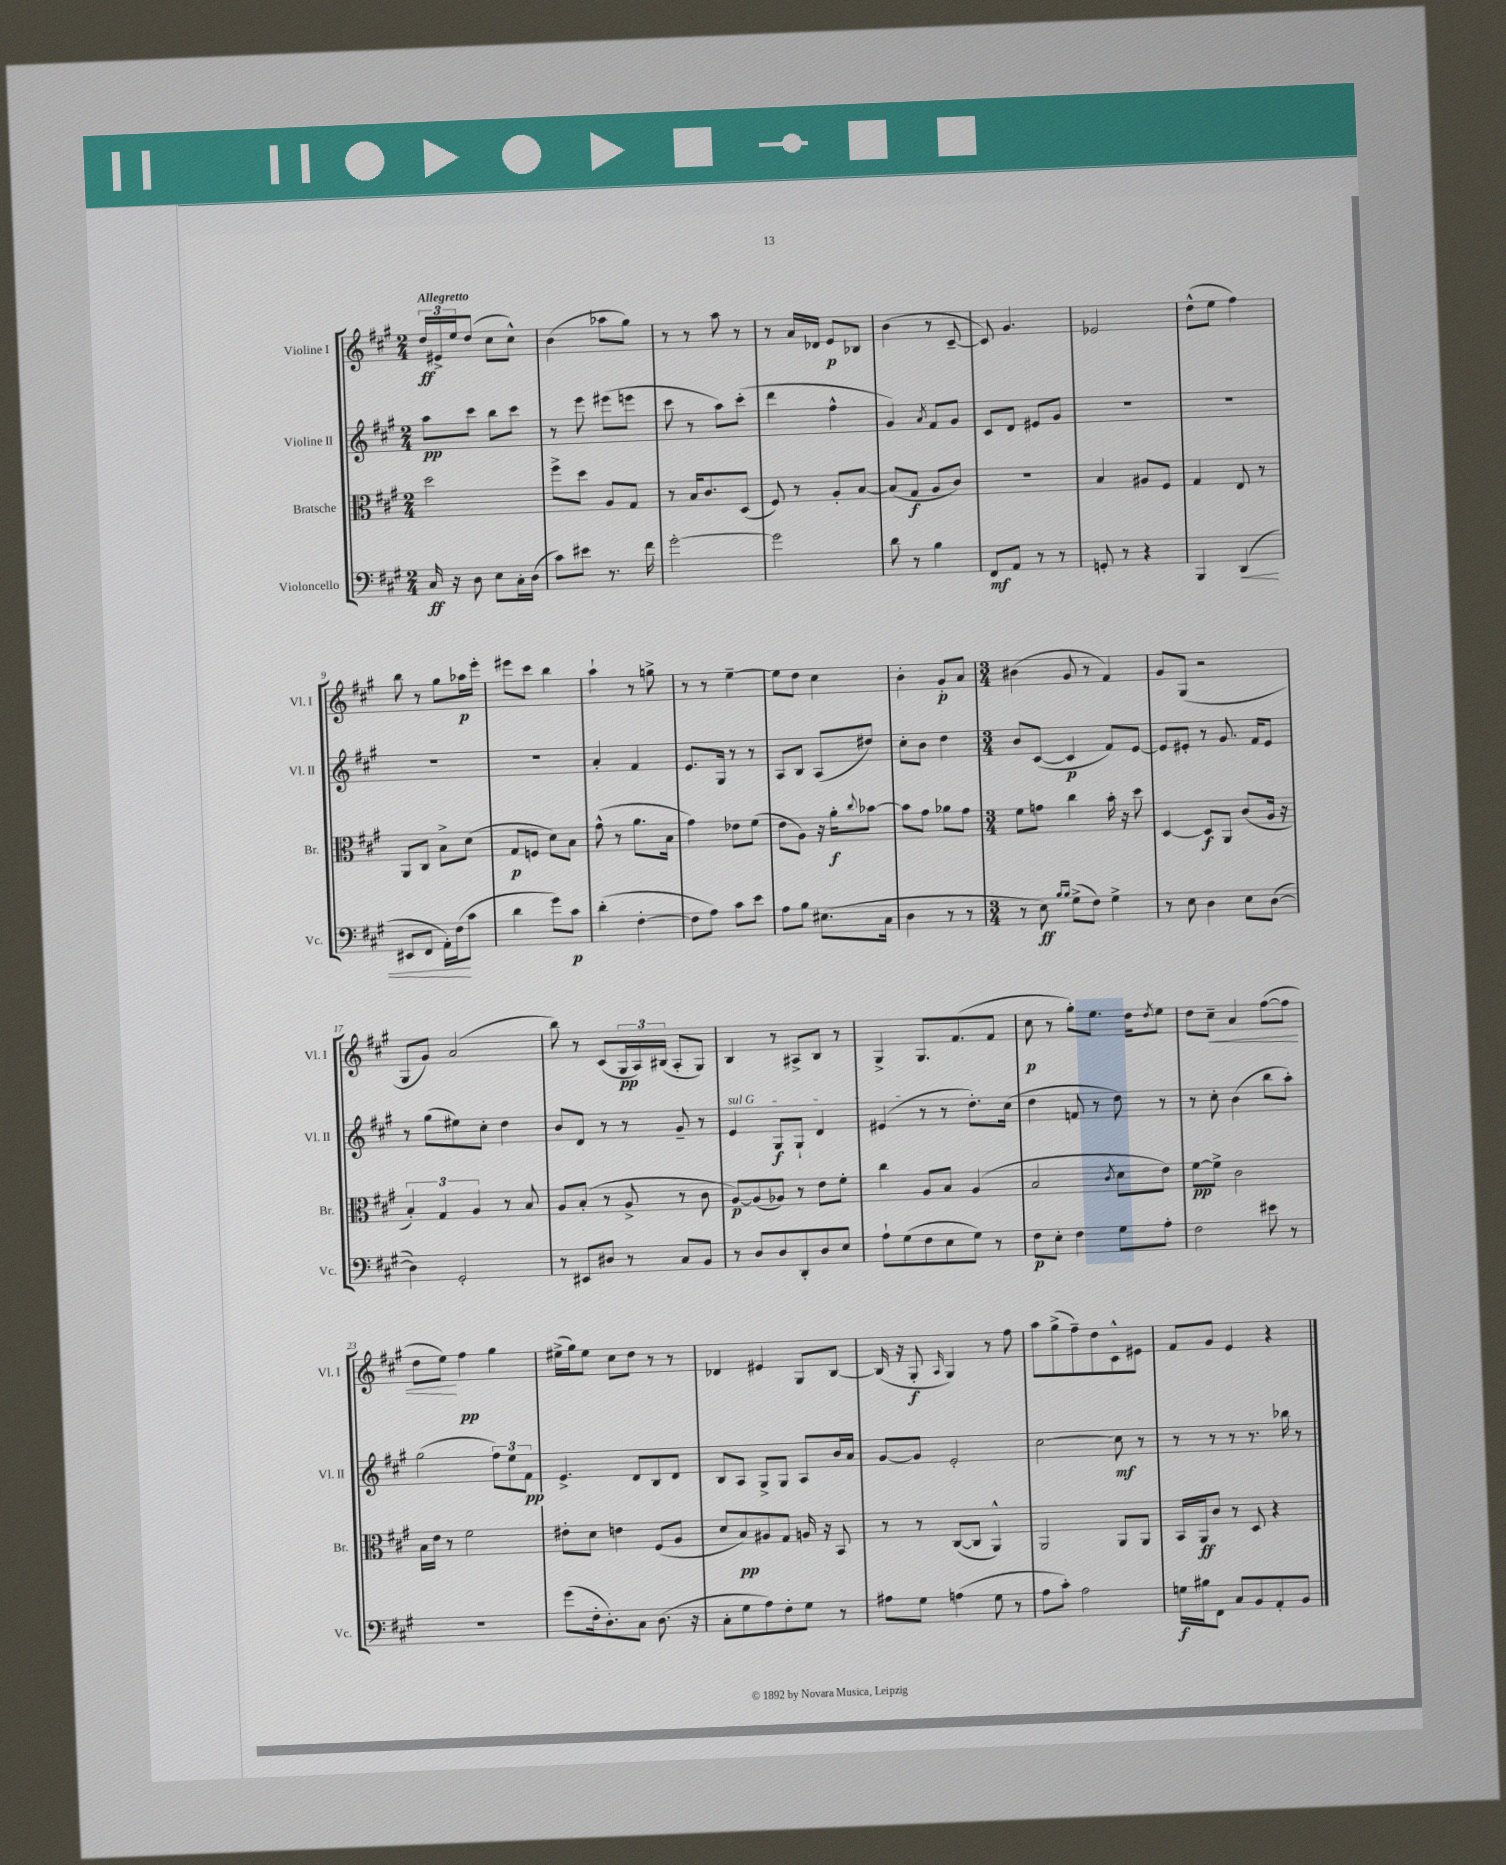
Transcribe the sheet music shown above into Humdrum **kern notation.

**kern	**kern	**kern	**kern
*staff4	*staff3	*staff2	*staff1
*clefF4	*clefC3	*clefG2	*clefG2
*k[f#c#g#]	*k[f#c#g#]	*k[f#c#g#]	*k[f#c#g#]
*M2/4	*M2/4	*M2/4	*M2/4
16C#/	2dd\	8aa\L	24dd/LL
.	.	.	24e#^/
16r	.	.	.
.	.	.	24ee/J
8D\	.	8ccc#\J	(8dd/J
8E\L	.	8bb\L	8cc#\L
16C#'\L	.	8ccc#\J	8cc#^^\J)
(16D\JJ	.	.	.
=	=	=	=
8c#\L)	8ff#^\L	8r	(4b\
8e#\J	8dd\J	8eee\	.
8.r	8A/L	(8eee#\L	8aa-\L
.	8G#/J	8eee\J	8gg#\J)
16f#\	.	.	.
=	=	=	=
[2g#'\	8r	8ccc#\	8r
.	16B/LK	8r	8r
.	8.c#/	.	.
.	.	8aa\L)	8aa\
.	(8D/J	(8ccc#'\J	8r
=	=	=	=
2g#\]	8F#/)	4ddd\	8r
.	8r	.	16a/LL
.	.	.	16d-/JJ
.	8A'/L	4ff#^^\	8e/L
.	[8B/J	.	8B-/J
=	=	=	=
8d\	(8B/]L	4g#/)	(4b\
8r	8G#/J	.	.
.	.	8qa/	.
4B\	8A/L	8f#/L	8r
.	8c#/J)	8g#/J	[8c#~/
=	=	=	=
8FF#/L	2r	8c#/L	8c#/])
8AA/J	.	8d/J	4.g#/
8r	.	8e#/L	.
8r	.	8g#/J	.
=	=	=	=
8GG'/	4B/	2r	2e-/
8r	.	.	.
4r	8A#/L	.	.
.	8F#/J	.	.
=	=	=	=
4BBB/	4G#/	2r	(8dd^^\L
.	.	.	8ee\J
(4DD/	8E/	.	4ff#\)
.	8r	.	.
=	=	=	=
8EE#/L	8AA/L	2r	8bb\
8FF#/J	8C#/J	.	8r
16AA'\LL)	8B^\L	.	8gg#\L
(16F#\J	.	.	.
8c#\J	(8d\J	.	16aa-\L
.	.	.	16eee'\JJ
=	=	=	=
4d\	8G#/L	2r	8eee#\L
.	8F/J	.	8ccc#\J
8g#\L)	8d\L)	.	4bb\
8c#\J	8B\J	.	.
=	=	=	=
(4d'\	(8g#^^\	4a'/	4aa`\
.	8r	.	.
[4F#'\	8.a\L	4f#/	8r
.	.	.	8gg^\
.	16B\Jk	.	.
=	=	=	=
8F#\]L	4g#\)	8.e/L	8r
8A\J)	.	.	8r
.	.	16G#/Jk	.
8c#\L	8e-\L	8r	[4ee~\
8e\J	(8f#\J	8r	.
=	=	=	=
8A\L	8e\L	8A/L	8ee\]L
8B\J	8A\J)	8B/J	8dd\J
(8.E#\L	16r	(8A/L	4cc#\
.	16a'\LK	.	.
.	8qqcc#/	.	.
.	[8b-\J	8dd#/J)	.
16C#\Jk	.	.	.
=	=	=	=
4D\	8b-\]L	8cc#'\L	4b'\
.	8g#\J	8b\J	.
8r	8a-\L	4dd\	8g#'/L
8r	8g#\J	.	8a/J
=	=	=	=
*M3/4	*M3/4	*M3/4	*M3/4
8r	8f#\L	8b/L	(4b#\
8E\)	8g\J	([8c#/J	.
16qqB/LL	.	.	.
16qqB/JJ	.	.	.
(8G#^\L	4cc#\	4c#/]	8g#/
8F#\J)	.	.	8r
4G#^\	16b'\	8f#/L)	4f#/)
.	16r	.	.
.	8dd\	[8e/J	.
=	=	=	=
8r	[4D/	8e/]L	8g#/L
8E\	.	8e#'/J	(8G#/J
4D\	8D/]L	8r	2r
.	8AA/J	8.g#/	.
8E\L	(8c#/L	.	.
.	.	16f#/LK	.
([8D\J	16A/Jk	8e#/J	.
.	16r	.	.
=	=	=	=
4D\])	6B'/)	8r	8G#/L
.	.	(8gg#\L	8g#/J)
.	6G#/	.	.
2GG#'/	.	8ee#\)	(2a/
.	6A/	.	.
.	.	8cc#'\J	.
.	8r	4dd\	.
.	8B/	.	.
=	=	=	=
8r	8A/L	8b/L	8bb\)
8EE#/L	(8B'/J	8d/J	8r
8D#/J	8r	8r	(8c#/L
8r	8A^/	8r	24G#/L
.	.	.	24A/)
.	.	.	(24B#/JJ
8C#/L	8r	8g#~/	8A'/L
8BB/J	8c#\	8r	8G#/J)
=	=	=	=
8r	[8A/L)	4e/	4B/
8D/L	(8A/]	.	.
8D/	8A-/J)	8G#/L	8r
8DD'/	8r	8G#`/J	8A#^/L
8D/	8e\L	4d/	8B/J
8E/J	8f#'\J	.	8r
=	=	=	=
8A`\L	4cc#\	(4e#/	4G#^/
(8G#\	.	.	.
8F#\	8A/L	8r	8.G#/L
8E\	8B/J	8r	.
.	.	.	(8.f#/
8G#\J)	(4A/	8.dd'\L)	.
8r	.	.	8f#/J
.	.	(16cc#\Jk	.
=	=	=	=
8F#\L	2B/	4dd\	8cc#\
8E'\J	.	.	8r
4F#\	.	8f/	8gg#'\L)
.	.	8r	8.ee\J
.	8qc#/	.	.
8G#\L	8d\L	8dd\)	.
.	.	.	16dd\LK
.	.	.	8qdd/
8A'\J	8e\J)	8r	8ee\J
=	=	=	=
2F#\	[8f#\L	8r	8dd\L
.	8f#^\]J	8cc#'\	8cc#~\J
.	2c#\	(4b\	4a/
8e#\	.	8bb\L	([8ff#\L
8r	.	8aa'\J)	8ff#\]J
=	=	=	=
2.r	16B\LL	(2gg#\	8dd\L
.	16e\JJ	.	.
.	8r	.	8ee\J)
.	2f#\	.	4ff#\
.	.	12ff#\L)	4gg#\
.	.	12ee\	.
.	.	12f#\J	.
=	=	=	=
(8g#\L	8e#'\L	4.e^/	(16ee#^\LL
.	.	.	16gg#\J)
16F#'\k	8d\J	.	8ee#\J
8.D'\)	.	.	.
.	4e\	.	8cc#\L
8C#\J	.	8d/L	8dd\J
(8.D\	(8F#/L	8B/	8r
.	8A/J	8d/J	8r
16r	.	.	.
=	=	=	=
8C#'\L	8d/L	8B/L	4d-/
8G#\	8B/)	8A/J	.
8A\)	8A#/	8G#^/L	4e#/
8F#'\	8G#/J	8G#/J	.
8G#\J	16A/	8A/L	8G#/L
.	16r	.	.
8r	8BB/	16b/L	[8B/J
.	.	16a/JJ	.
=	=	=	=
8A#\L	8r	[8g#/L	(16B/]
.	.	.	16r
8G#\J	8r	8g#/]J	8G#'/
.	.	.	16qqA/
(4A\	([8C#/L	2e'/	4G#/)
.	8C#/]J	.	.
8G#\	4AA^^/)	.	8r
8r	.	.	8ff#\
=	=	=	=
8A\L	2AA/	[2cc#\	8aa\L
8c#'\J)	.	.	(8gg#^\
2A\	.	.	8ff#~\)
.	.	.	8dd\
.	8AA/L	8cc#\]	8c#^^\
.	8AA/J	8r	8e#\J
=	=	=	=
16G\LL	16BB/LL	8r	8f#/L
16B#\J	16AA/J	.	.
8FF#\J	8c#/J	8r	8g#/J
8C#/L	8r	8r	4e/
8BB/	8D/	8.r	.
8AA'/	4r	.	4r
.	.	16bb-\	.
8BB/J	.	8r	.
==	==	==	==
*-	*-	*-	*-
